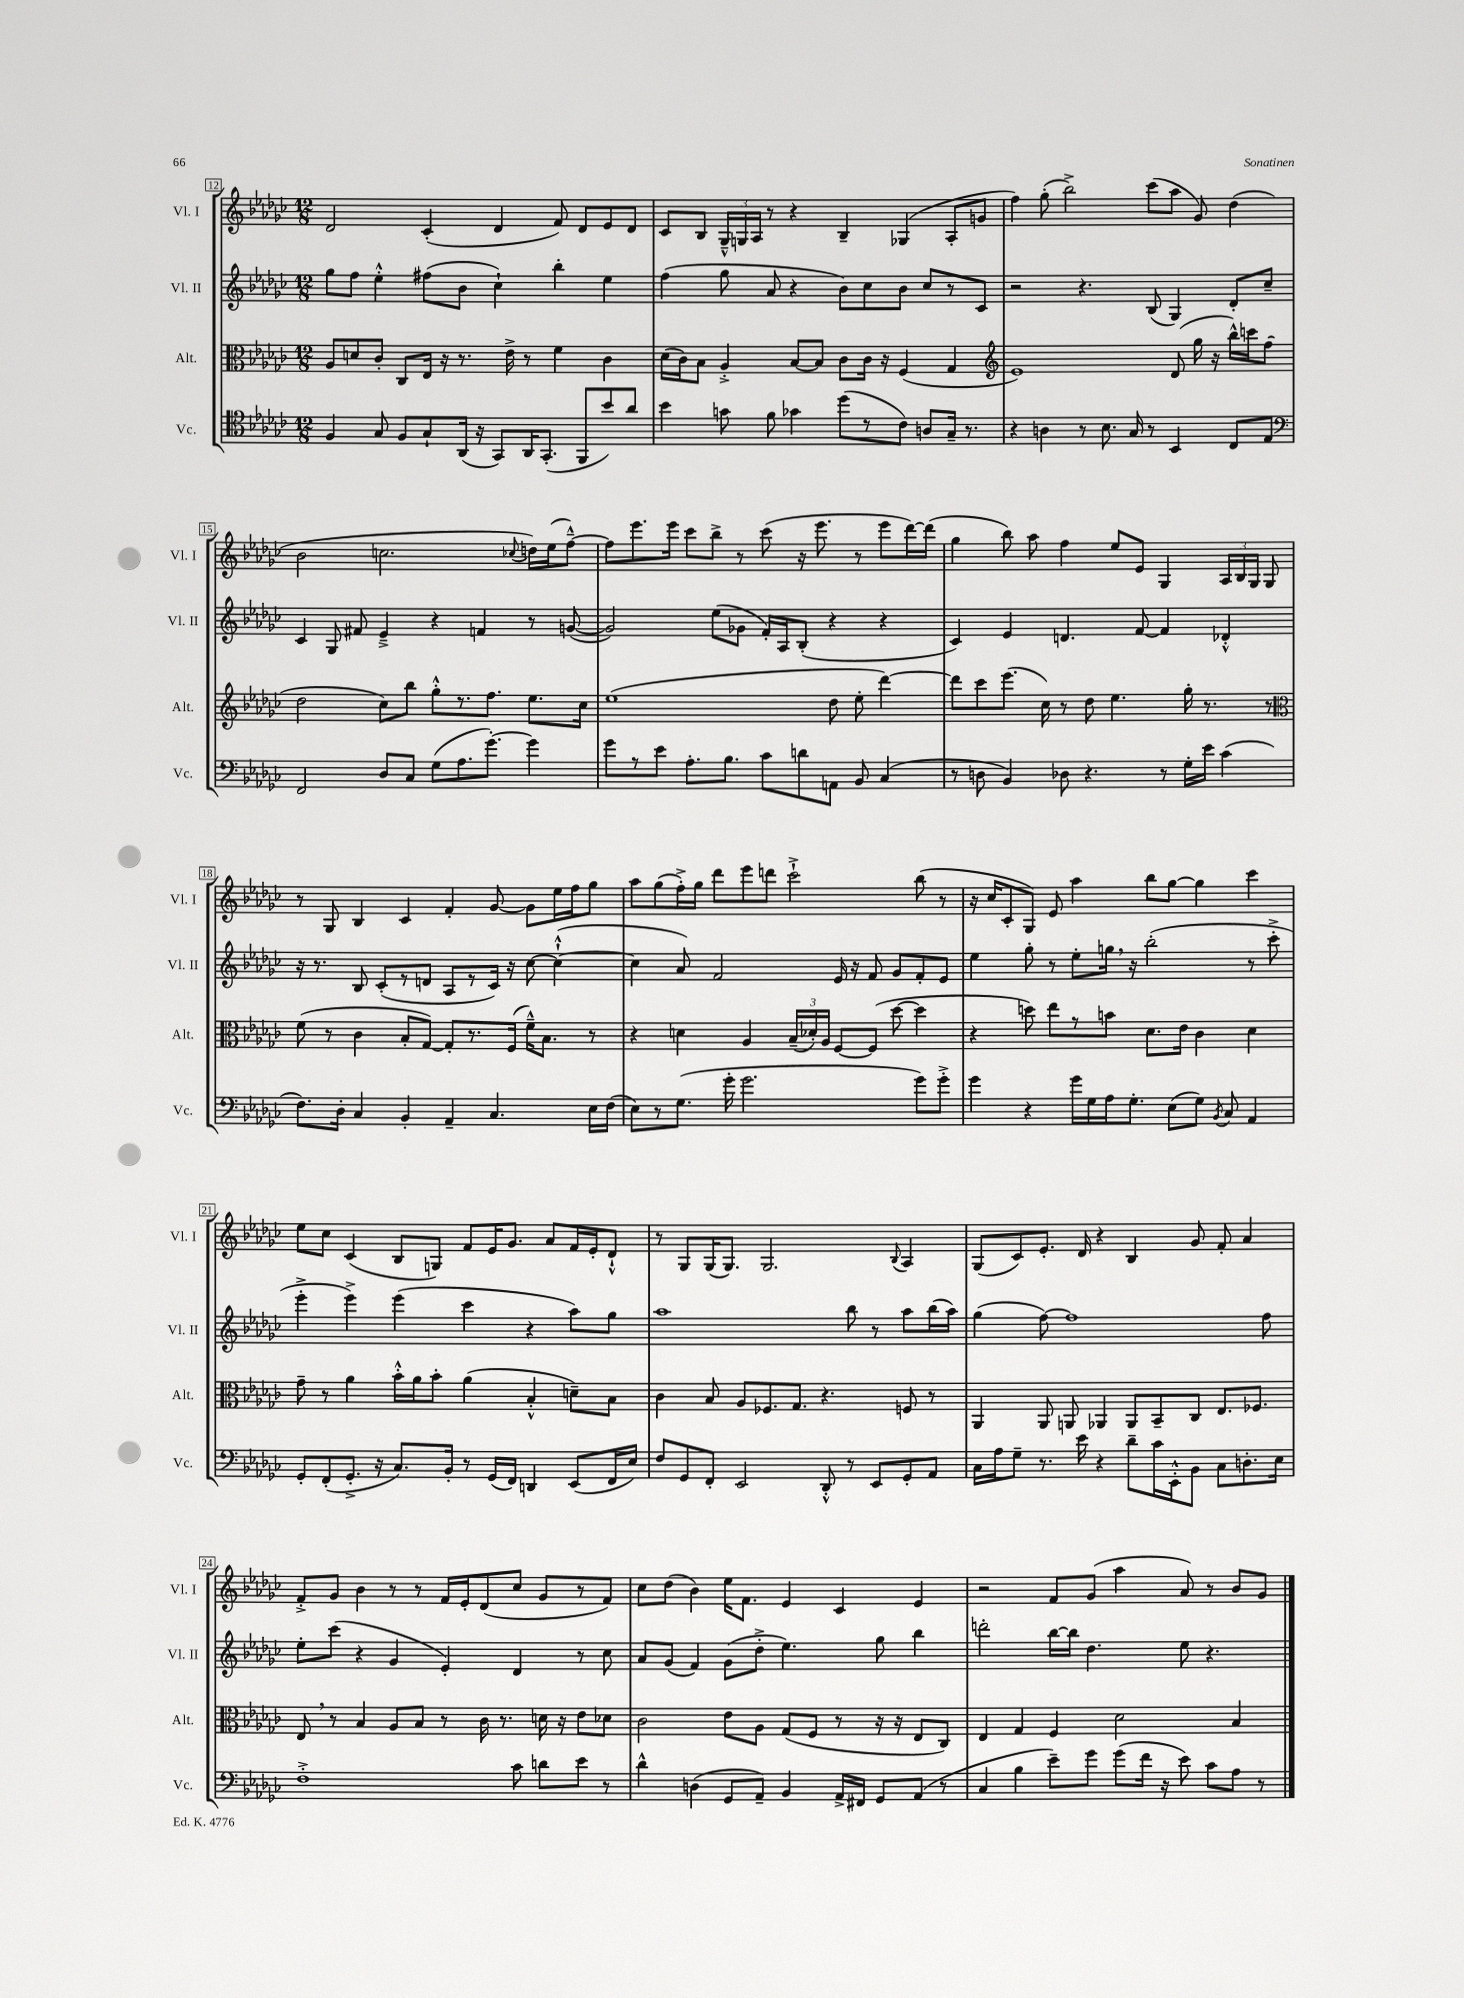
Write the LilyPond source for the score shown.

<<
\new StaffGroup <<
\new Staff = "s0" \with { instrumentName = "Vl. I" shortInstrumentName = "Vl. I" } {
    \clef treble \key ges \major \numericTimeSignature \time 12/8
    \autoBeamOff des'2 ces'4-.( des'4 f'8) des'8[ ees'8 des'8] |
    ces'8[ bes8] \tuplet 3/2 { ges16[---^ g16 aes16] } r8 r4 bes4-- ges4( aes8[-. g'8] |
    f''4) ges''8-.( bes''2->) ces'''8[( aes''8] ges'8) des''4( |
    bes'2 c''2. \appoggiatura { ces''8 } d''16[) ees''16( f''8]~---^) |
    f''8[ ees'''8. ees'''16] ces'''8[ bes''8]-> r8 ces'''8( r16 ees'''8. r8 ees'''8[ des'''16~) des'''16]( |
    ges''4 bes''8) aes''8 f''4 ees''8[ ees'8] ges4 \tuplet 3/2 { aes16[ bes16 ges16] } ges8 |
    r8 ges8 bes4 ces'4 f'4-. ges'8~ ges'8[ ees''16 f''16 ges''8] |
    aes''8[ ges''8( f''16-.->) ges''16] des'''8[ ees'''8 d'''8] ces'''2-!-> bes''8( r8 |
    r16 ces''16[ ces'8-. ges8]) ees'8 aes''4 bes''8[ ges''8]~ ges''4 ces'''4 |
    ees''8[ ces''8] ces'4( bes8[ g8]) f'8[ ees'16 ges'8.] aes'8[ f'16 ees'16-. des'8]-!-^ |
    r8 ges8[ ges16( ges8.]) ges2. \appoggiatura { bes8 } aes4 |
    ges8[( ces'8) ees'8.]-. des'16 r4 bes4 ges'8 f'8-. aes'4 |
    f'8[-.-> ges'8] bes'4 r8 r8 f'16[ ees'16-. des'8( ces''8] ges'8[ r8 f'8]) |
    ces''8[ des''8]( bes'4) ees''16[ f'8.] ees'4 ces'4 ees'4 |
    r2 f'8[ ges'8]( aes''4 aes'8) r8 bes'8[ ges'8] \bar "|." |
}
\new Staff = "s1" \with { instrumentName = "Vl. II" shortInstrumentName = "Vl. II" } {
    \clef treble \key ges \major \numericTimeSignature \time 12/8
    \autoBeamOff ges''8[ f''8] ees''4-.-^ fis''8[( bes'8] ces''4-!) bes''4-. ees''4 |
    f''4( ges''8 aes'8 r4 bes'8[) ces''8 bes'8] ces''8[ r8 ces'8] |
    r2 r4. bes8( ges4) des'8[-. ces''8]-- |
    ces'4 ges8 fis'8 ees'4---> r4 f'4 r8 g'8~( |
    g'2) ees''8[( ges'8] f'16[-.) aes16 bes8]-.( r4 r4 |
    ces'4) ees'4 d'4. f'8~ f'4 des'4-.-^ |
    r16 r8. bes8 ces'8[-.( r8 d'8] aes8[ r8 ces'16]) r16 ces''8~ ces''4~-!-^( |
    ces''4 aes'8) f'2 ees'16 r16 f'8 ges'8[ f'8-. ees'8] |
    ees''4 ges''8-. r8 ees''8[-. g''16] \breathe r16 bes''2-.( r8 ces'''8-.-> |
    ees'''4-.-> ees'''4->) ees'''4( ces'''4 r4 aes''8[) ges''8] |
    aes''1 bes''8 r8 aes''8[ bes''16( aes''16]) |
    ges''4( f''8~) f''1 f''8 |
    ees''8[-. ces'''8]( r4 ges'4 ees'4-.) des'4 r8 ces''8 |
    aes'8[ ges'8]( f'4) ges'8[( des''8]-.-> ees''4.) ges''8 bes''4 |
    d'''2-. bes''16[~ bes''16] des''4. ees''8 r4. \bar "|." |
}
\new Staff = "s2" \with { instrumentName = "Alt." shortInstrumentName = "Alt." } {
    \clef alto \key ges \major \numericTimeSignature \time 12/8
    \autoBeamOff aes8[ d'8 ces'8]-. ces8[ ees16] r16 r8. ees'16-> r8 f'4 ces'4 |
    des'16[( ces'16) bes8] aes4-.-> bes8[~ bes8] ces'8[ ces'16] r16 f4( ges4 |
    \clef treble ees'1) des'8( ges''16 r16 bes''16[-^) c'''16 f''8]( |
    des''2 ces''8[) bes''8] ges''8[-.-^ r8. f''8.] ees''8.[ ces''16] |
    ees''1( des''8 ees''8-. des'''4~) |
    des'''8[ ces'''8 ees'''8.]( ces''16) r8 des''8 ees''4. ges''16-. r8. r8 |
    \clef alto f'8( r8 ces'4 bes8[-. ges8]~) ges8[-. r8. f16]( f'16[---^) bes8.] r8 |
    r4 d'4 aes4 \tuplet 3/2 { bes16[--( des'16-.) aes16] } f8[~ f8]( des''8~ des''4 |
    r4 d''8) ees''8[ r8 b'8] des'8.[ ees'16] ces'4 des'4 |
    ges'8-- r8 aes'4 bes'16[-.-^ aes'16 bes'8]-. aes'4( bes4-.-^ d'8[--) bes8] |
    ces'4 bes8 aes8[ fes8. ges8.] r4. f8 r8 |
    aes,4 aes,8 a,8 aes,4 aes,8[ bes,8-- ces8] ees8.[ fes8.] |
    ees8 \breathe r8 bes4 aes8[ bes8] r8 ces'16 r8. d'16 r16 ees'8[ des'8] |
    ces'2 ees'8[ aes8] ges8[( f8] r8 r16 r16 ees8[ ces8]) |
    ees4 ges4 f4 des'2 bes4 \bar "|." |
}
\new Staff = "s3" \with { instrumentName = "Vc." shortInstrumentName = "Vc." } {
    \clef tenor \key ges \major \numericTimeSignature \time 12/8
    \autoBeamOff f4 ges8 f8[ ges8-! aes,16]( r16 ges,8[) aes,16 ges,8.]-.( f,8[ bes'8) aes'8] |
    bes'4 g'8 f'8 ges'4 des''8[( r8 ces'8]) a8[ ges16]-- r8. |
    r4 a4 r8 bes8. ges16 r8 bes,4 ces8[ ees8] |
    \clef bass f,2 des8[ ces8] ges8[( aes8. ges'8.]~-.) ges'4 |
    ges'8[ r8 ees'8] aes8.[-. bes8.] ces'8[ d'8 a,8] bes,8 ces4( |
    r8 d8 bes,4) des8 r4. r8 ges16[-. ees'16] ces'4( |
    f8.[) des16]-. ces4 bes,4-. aes,4-- ces4. ees16[ f16]( |
    ees8[) r8 ges8.]( ges'16-. ges'2. ges'8[) ges'8]-.-> |
    ges'4 r4 ges'16[ ges16 aes16 ges8.]-. ees8[( ges8]) \acciaccatura { bes,8 } ces8 aes,4 |
    ges,8[-. f,8-.( ges,8.]-.-> r16 ces8.[) bes,16]-. r8 ges,16[( f,16]) d,4 ees,8[( f,16 ees16]) |
    f8[ ges,8 f,8]-. ees,2 des,8-.-^ r8 ees,8[ ges,8-. aes,8] |
    ces16[ aes16 ges8]-- r8. ees'16 r4 des'8[-- ces'16 ees,16-.-^ bes,8] ces8[ d8.-. ees16] |
    f1-.-> ces'8 d'8[ ees'8] r8 |
    des'4-^ d4( ges,8[ aes,8]--) bes,4 aes,16[-> fis,16] ges,8[ aes,8]( r8 |
    ces4 bes4 ees'8[--) ges'8] ges'8[( f'16] r16 ees'8) ces'8[ aes8] r8 \bar "|." |
}
>>
>>
\layout { \context { \Score currentBarNumber = #12 \override BarNumber.stencil = #(make-stencil-boxer 0.1 0.3 ly:text-interface::print) } }
